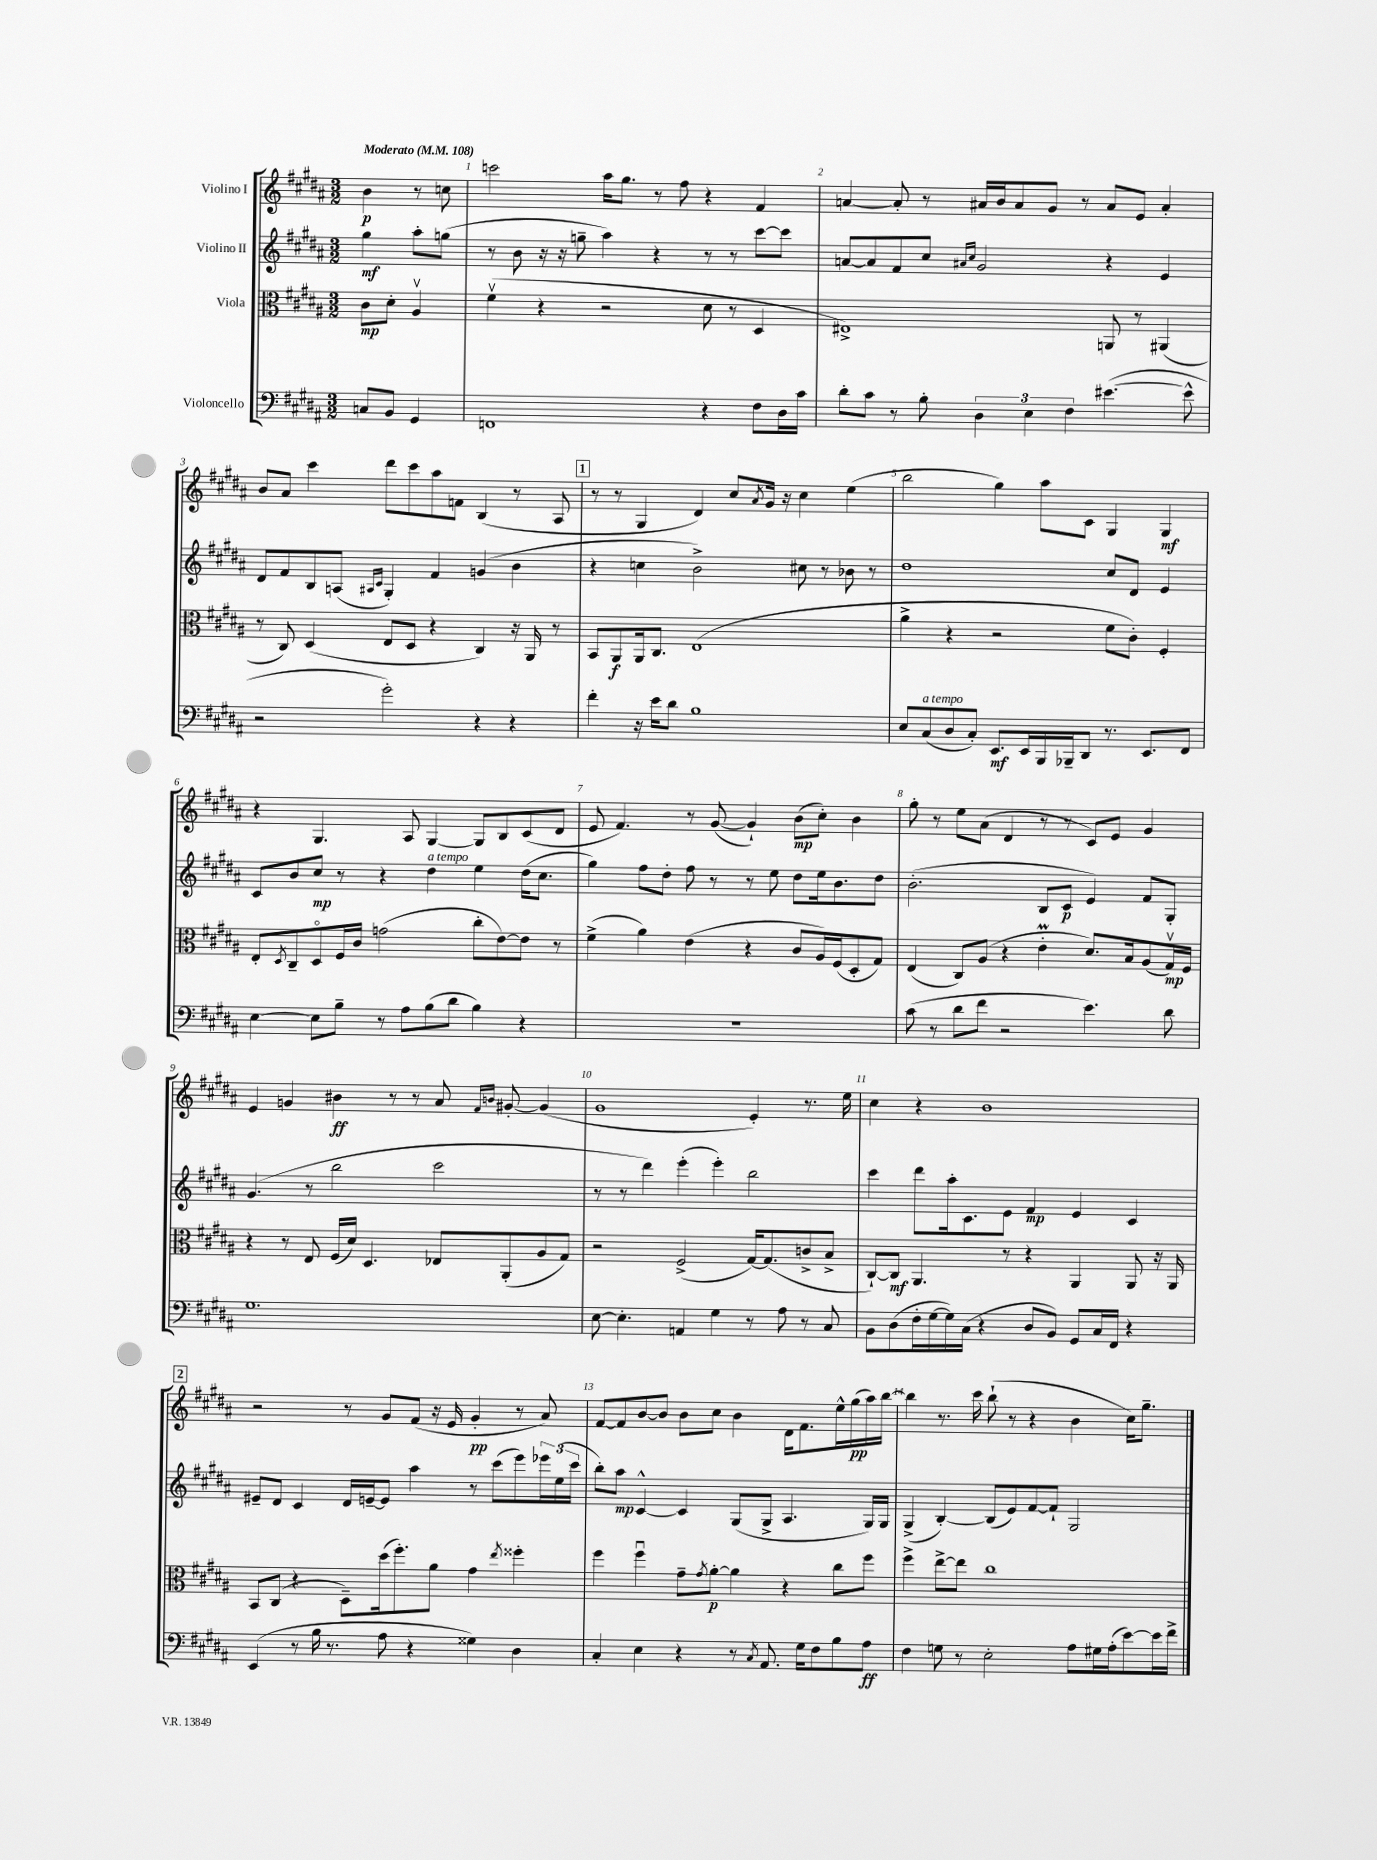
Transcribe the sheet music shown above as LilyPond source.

<<
\new StaffGroup <<
\new Staff = "s0" \with { instrumentName = "Violino I" } {
    \clef treble \key b \major \numericTimeSignature \time 3/2 \partial 2 \tempo "Moderato" 4 = 108
    b'4\p r8 c''8 |
    c'''2 ais''16 gis''8. r8 fis''8 r4 fis'4 |
    a'4~ a'8-. r8 ais'16 b'16 ais'8 gis'8 r8 ais'8 e'8 ais'4-. |
    b'8 ais'8 cis'''4 dis'''8 cis'''8 ais''8 f'8 b4( r8 ais8 |
    \mark \markup { \box "1" } r8 r8 gis4 dis'4) cis''8 \acciaccatura { ais'8 } gis'16 r16 cis''4 e''4( |
    b''2 gis''4) ais''8 cis'8 gis4 gis4\mf |
    r4 gis4. ais8 gis4~ gis8 b8 cis'8( dis'8 |
    e'8 fis'4.) r8 gis'8~( gis'4-!) b'8\mp( cis''8-.) b'4 |
    gis''8-. r8 e''8 ais'8( dis'4 r8 r8 cis'8) e'8 gis'4 |
    e'4 g'4 bis'4\ff r8 r8 ais'8 \grace { fis'16 b'16 } gis'8~-. gis'4( |
    gis'1 e'4-.) r8. e''16 |
    cis''4 r4 b'1 |
    \mark \markup { \box "2" } r2 r8 gis'8 fis'8( r16 e'16 gis'4-.\pp r8 ais'8) |
    fis'8~ fis'8 b'8~ b'8 b'8 cis''8 b'4 dis'16 fis'8. e''16-^ gis''16\pp( ais''16) b''16~ |
    b''4 r8. cis'''16 b''8-!( r8 r4 b'4 cis''16) gis''8.-- \bar "|." |
}
\new Staff = "s1" \with { instrumentName = "Violino II" } {
    \clef treble \key b \major \numericTimeSignature \time 3/2 \partial 2
    gis''4\mf ais''8-. g''8( |
    r8 b'8 r16 r16 g''8-- ais''4) r4 r8 r8 cis'''8~ cis'''8 |
    a'8~ a'8 fis'8 cis''8 \grace { ais'16 cis''16 } gis'2 r4 e'4 |
    dis'8 fis'8 b8 a8( \grace { ais16 cis'16 } gis4-.) fis'4 g'4( b'4 |
    \mark \markup { \box "1" } r4 c''4 b'2->) cis''8 r8 bes'8 r8 |
    dis''1 cis''8 dis'8 e'4 |
    cis'8 b'8 cis''8\mp r8 r4 dis''4^\markup { \italic "a tempo" } e''4 dis''16( cis''8. |
    gis''4) fis''8 dis''8-. fis''8 r8 r8 e''8 dis''8 e''16 b'8. dis''8 |
    b'2.-.( b8 cis'8\p e'4) fis'8 gis8-. |
    gis'4.( r8 b''2 cis'''2 |
    r8 r8 dis'''4) e'''4-.( e'''4-.) b''2 |
    cis'''4 dis'''8 ais''16-. cis'8. e'8 fis'4\mp e'4 cis'4 |
    \mark \markup { \box "2" } eis'8-- dis'8 cis'4 dis'16 e'16~-- e'8 ais''4 r8 cis'''8( e'''8) \tuplet 3/2 { ees'''16 e''16( cis'''16 } |
    b''8-.) ais''8\mp cis'4~-^ cis'4 gis8( gis8-> ais4. gis16) gis16 |
    gis4->( b4~-.) b8( e'8) fis'8~ fis'8-! gis2 \bar "|." |
}
\new Staff = "s2" \with { instrumentName = "Viola" } {
    \clef alto \key b \major \numericTimeSignature \time 3/2 \partial 2
    cis'8\mp dis'8-. ais4\upbow |
    fis'4\upbow( r4 r2 dis'8 r8 dis4 |
    eis1->) a,8 r8 ais,4( |
    r8 cis8) dis4( e8 dis8 r4 cis4) r16 ais,16 r8 |
    \mark \markup { \box "1" } b,8 ais,8\f ais,16 cis8. e1( |
    ais'4-> r4 r2 fis'8 cis'8-.) fis4-. |
    e8-. \acciaccatura { dis8 } cis8-- dis8\flageolet fis16 cis'16 g'2( cis''8-. e'8~) e'8 r8 |
    fis'4->( ais'4) e'4( r4 cis'8 ais16) fis16( dis8-. gis8) |
    e4( cis8) ais8( r4 e'4-.\prall dis'8.) b16 ais8( gis16\upbow\mp) fis16 |
    r4 r8 e8 fis16( dis'16) dis4. ees8 ais,8-.( ais8 gis8) |
    r2 fis2->( gis16~) gis8.( c'8-> b8-> |
    cis8~-!) cis8\mf ais,4. r8 r4 ais,4 ais,8 r16 ais,16 |
    \mark \markup { \box "2" } b,8 cis8( r4 dis8--) dis''16( fis''8.-.) ais'8 gis'4 \acciaccatura { e''8 } fisis''4-. |
    fis''4 fis''4\downbow gis'8-- \acciaccatura { gis'8 } ais'8~-.\p ais'4 r4 cis''8 fis''8 |
    fis''4-> e''8~-> e''8 cis''1 \bar "|." |
}
\new Staff = "s3" \with { instrumentName = "Violoncello" } {
    \clef bass \key b \major \numericTimeSignature \time 3/2 \partial 2
    c8 b,8 gis,4 |
    f,1 r4 fis8 dis16 cis'16 |
    dis'8-. cis'8 r8 b8-. \tuplet 3/2 { dis4 e4 fis4 } eis'4.~( eis'8-^ |
    r2 gis'2-.) r4 r4 |
    \mark \markup { \box "1" } fis'4-. r16 e'16 dis'8 b1 |
    e8 cis8^\markup { \italic "a tempo" }( dis8 cis8-.) e,8.\mf e,16 b,,16 bes,,16-- dis,8 r8. e,8. fis,8 |
    e4~ e8 b8-- r8 ais8 b8( dis'8 b4) r4 |
    R1. |
    cis'8( r8 dis'8 fis'8 r2 e'4.) dis'8 |
    gis1. |
    e8~ e4.-. a,4 gis4 r8 ais8 r8 cis8 |
    b,8 dis8( fis16-. gis16~ gis16) cis16( r4 dis8 b,8) gis,8 cis16 fis,16 r4 |
    \mark \markup { \box "2" } e,4( r8 b16 r8. ais8 r4 gisis4) dis4 |
    cis4-. e4 r4 r8 \acciaccatura { cis8 } ais,8. gis16 fis8 b8 ais8\ff |
    fis4 g8 r8 e2-. ais8 gis16 ais16-.( e'8~) e'16 fis'16-> \bar "|." |
}
>>
>>
\layout { \context { \Score \override BarNumber.break-visibility = ##(#f #t #t) barNumberVisibility = #all-bar-numbers-visible } }
